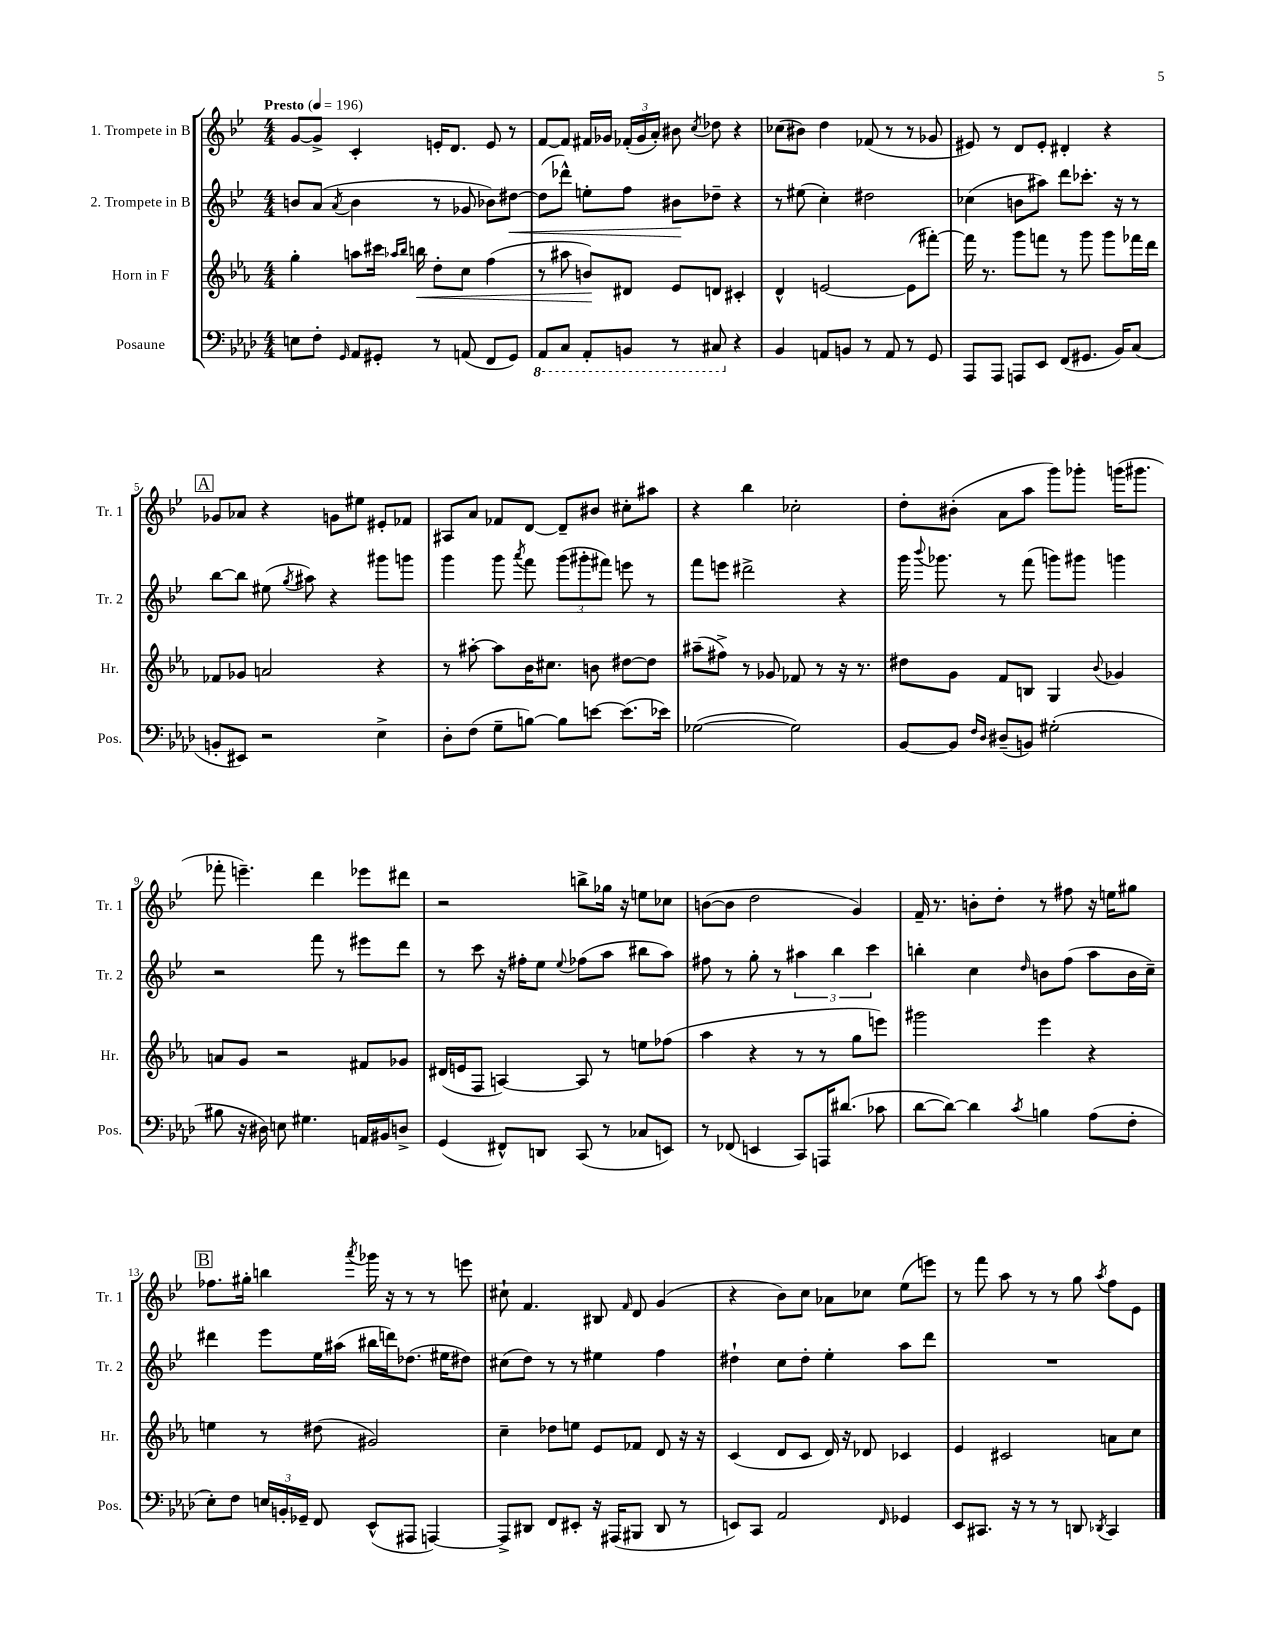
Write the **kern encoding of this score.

**kern	**kern	**dynam	**kern	**dynam	**kern
*part4	*part3	*part3	*part2	*part2	*part1
*staff4	*staff3	*staff3	*staff2	*staff2	*staff1
*I"Posaune	*I"Horn in F	*	*I"2. Trompete in B	*	*I"1. Trompete in B
*I'Pos.	*I'Hr.	*	*I'Tr. 2	*	*I'Tr. 1
*clefF4	*clefG2	*	*clefG2	*	*clefG2
*k[b-e-a-d-]	*k[b-e-a-]	*	*k[b-e-]	*	*k[b-e-]
*M4/4	*M4/4	*	*M4/4	*	*M4/4
*MM196	*MM196	*	*MM196	*	*MM196
=1	=1	=1	=1	=1	=1
!	!	!	!	!	!LO:TX:a:B:t=Presto
8En\L	4gg'\	.	8bn/L	.	[8g/L
8F'\J	.	.	(8a/J	.	8g^/J]
16qqGG/	.	.	8qa/	.	.
8AA-/L	8aan\L	.	4b\	.	4c'/
8GG#X'/J	16ccc#X\Jk	.	.	.	.
.	16qqaa-X/LL	.	.	.	.
.	16qqbb-/JJ	.	.	.	.
!	!	!LO:HP:b	!	!	!
.	16bbn\	<	.	.	.
8r	8dd'\L	.	8r	.	16en'/KL
.	.	.	.	.	8.d/J
(8AAn/	8cc\J	.	8g-X/	.	.
8FF/L	(4ff\	.	8b-X\L)	.	8e/
!	!	!	!	!LO:HP:b	!
8GG#/J)	.	.	[8dd#X\J	<	8r
=2	=2	=2	=2	=2	=2
*8ba	*	*	*	*	*
8AAA-/L	8r	.	(8dd#\L]	.	[8f/L
8CC/J	8aa#X\	.	8ddd-X^^\J)	.	8f/J]
8AAA-'/L	8bn/L)	.	8een'\L	.	16f#X/LL
.	.	.	.	.	16g-X/JJ
8BBBn/J	8d#X/J	[	8ff\J	.	(24f-X'/LL
.	.	.	.	.	24g-/
.	.	.	.	.	24a'/JJ)
8r	8e-/L	.	8b#X\L	.	8b#X\
.	.	.	.	.	8qcc/
8CC#X/	8dn/J	.	8dd-X~\J	[	8dd-X\
*X8ba	*	*	*	*	*
4r	4c#X'/	.	4r	.	4r
=3	=3	=3	=3	=3	=3
4BB-/	4d^^/	.	8r	.	(8cc-X\L
.	.	.	(8ee#X\	.	8b#X\J)
8AAn/L	[2en/	.	4cc'\)	.	4dd\
8BBn/J	.	.	.	.	.
8r	.	.	2dd#X\	.	(8f-X/
8AA/	.	.	.	.	8r
8r	(8e\L]	.	.	.	8r
8GG/	[8fff#X'\J)	.	.	.	8g-X/
=4	=4	=4	=4	=4	=4
8AAA-/L	16fff#\]	.	(4cc-X\	.	8e#X/)
.	8.r	.	.	.	.
8AAA-/J	.	.	.	.	8r
8AAAn/L	8ggg\L	.	8bn\L	.	8d/L
8EE-/J	8fffn\J	.	8aa#X\J)	.	8e#'/J
(8FF/L	8r	.	8ddd\L	.	4d#X'/
8.GG#X/J	8ggg\	.	8.ccc-X'\J	.	.
.	8ggg\L	.	.	.	4r
16BB-/KL)	.	.	16r	.	.
(8C/J	16fff-X\L	.	8r	.	.
.	16ddd\JJ	.	.	.	.
!!LO:LB:g=z
!!LO:REH:place=s1:t=A
=5	=5	=5	=5	=5	=5
8BBn'/L	8f-X/L	.	[8bb-\L	.	8g-X/L
8EE#X/J)	8g-X/J	.	8bb-\J]	.	8a-X/J
2r	2an/	.	(8ee#X\	.	4r
.	.	.	8qgg/	.	.
.	.	.	8aa#X\)	.	.
.	.	.	4r	.	8gn\L
.	.	.	.	.	8ee#X\J
4E-^\	4r	.	8ggg#X\L	.	8e#X'/L
.	.	.	8gggn\J	.	8f-X/J
=6	=6	=6	=6	=6	=6
8D-'\L	8r	.	4ggg\	.	8A#X/L
(8F\J	[8aa#X'\	.	.	.	8a/J
8G~\L	8aa#\L]	.	8ggg\	.	8f-X/L
.	.	.	8qaaa/	.	.
[8Bn\J)	16b-\K	.	8fff\	.	[8d/J
.	8.cc#X\J	.	.	.	.
8B\L]	.	.	(12ggg\L	.	8d~/L]
.	.	.	12ggg#X'\	.	.
[8en\J	8bn\	.	.	.	8b#X/J
.	.	.	12fff#X\J)	.	.
(8.e\L]	[8dd#X\L	.	8eeen\	.	8cc#X'\L
.	8dd#\J]	.	8r	.	8aa#X\J
16e-X\Jk)	.	.	.	.	.
=7	=7	=7	=7	=7	=7
([2G-X\	(8aa#X~\L	.	8fff\L	.	4r
.	8ff#X^\J)	.	8eeen\J	.	.
.	8r	.	2ddd#X^\	.	4bb-\
.	8g-X/	.	.	.	.
2G-\])	8f-X/	.	.	.	2cc-X'\
.	8r	.	.	.	.
.	16r	.	4r	.	.
.	8.r	.	.	.	.
=8	=8	=8	=8	=8	=8
[8BB-/L	8dd#X\L	.	16ggg\	.	8dd'\L
.	.	.	8qqbbb-/	.	.
.	.	.	8.ggg-X\	.	.
8BB-/J]	8g\J	.	.	.	(8b#X'\J
16qqF/LL	.	.	.	.	.
16qqD-/JJ	.	.	.	.	.
(8D#X~/L	8f/L	.	8r	.	8a\L
8BBn/J)	8Bn/J	.	(8fff\	.	8aa\J
(2G#X'\	4G/	.	8gggn\L)	.	8ggg\L)
.	.	.	8ggg#X\J	.	8ggg-X'\J
.	8qqb-/	.	.	.	.
.	4g-X/	.	4gggn\	.	(16gggn\KL
.	.	.	.	.	8.ggg#X\J
!!LO:LB:g=z
=9	=9	=9	=9	=9	=9
8B#X\	8an/L	.	2r	.	8fff-X'\
16r	8g/J	.	.	.	4.eeen~\)
16D#X\)	.	.	.	.	.
8En\	2r	.	.	.	.
4.G#X\	.	.	.	.	.
.	.	.	8fff\	.	4ddd\
.	.	.	8r	.	.
16AAn/LL	8f#X/L	.	8eee#X\L	.	8eee-X\L
16BB#X/J	.	.	.	.	.
8Dn^/J	8g-X/J	.	8ddd\J	.	8ddd#X\J
=10	=10	=10	=10	=10	=10
(4GG/	(16d#X/LL	.	8r	.	2r
.	16en/J	.	.	.	.
.	8F/J	.	8ccc\	.	.
8FF#X^^/L)	[4An/)	.	16r	.	.
.	.	.	16ff#X'\KL	.	.
8DDn/J	.	.	8ee-\J	.	.
.	.	.	8qqee-/	.	.
(8CC/	8A/]	.	(8ff-X\L	.	8bbn^\L
8r	8r	.	8aa\J	.	16gg-X\Jk
.	.	.	.	.	16r
8C-X/L	8een\L	.	8bb#X\L	.	8een\L
8EEn/J)	(8ff-X\J	.	8aa\J)	.	8cc-X\J
=11	=11	=11	=11	=11	=11
8r	4aa-\	.	8ff#X\	.	([8bn\L
(8FF-X/	.	.	8r	.	8b\J]
4EEn/	4r	.	8gg'\	.	2dd\
.	.	.	8r	.	.
8CC/L)	8r	.	6aa#X\	.	.
16AAAn/K	8r	.	.	.	.
.	.	.	6bb-\	.	.
(8.d#X/J	.	.	.	.	.
.	8gg\L	.	.	.	4g/)
.	.	.	6ccc\	.	.
8c-X\	8eeen\J)	.	.	.	.
=12	=12	=12	=12	=12	=12
[8d-\L	2ggg#X\	.	4bbn'\	.	16f~/
.	.	.	.	.	8.r
8d-\J_)	.	.	.	.	.
4d-\]	.	.	4cc\	.	8bn'\L
.	.	.	.	.	8dd'\J
8qc/	.	.	16qqdd/	.	.
4Bn\	4eee-\	.	8bn\L	.	8r
.	.	.	(8ff\J	.	8ff#X\
(8A-\L	4r	.	8aa\L	.	16r
.	.	.	.	.	16een\KL
8F'\J	.	.	16b\L	.	8gg#X\J
.	.	.	16cc~\JJ)	.	.
!!LO:LB:g=z
!!LO:REH:place=s1:t=B
=13	=13	=13	=13	=13	=13
8E-'\L)	4een\	.	4ddd#X\	.	8.ff-X\L
8F\J	.	.	.	.	.
.	.	.	.	.	16gg#X'\Jk
24En/LL	8r	.	8eee-\L	.	4bbn\
24BBn'/	.	.	.	.	.
24GG-X~/JJ	.	.	.	.	.
8FF/	(8dd#X\	.	16ee-\L	.	.
.	.	.	(16aa#X\JJ	.	.
.	.	.	.	.	8qaaa/
(8EE-^^/L	2g#X/)	.	16bb#X\LL	.	16ggg-X\
.	.	.	16dddn\J)	.	16r
8AAA#X/J	.	.	(8.dd-X\J	.	8r
[4AAAn/)	.	.	.	.	8r
.	.	.	16ee#X\KL	.	.
.	.	.	8dd#X\J)	.	8eeen\
=14	=14	=14	=14	=14	=14
8AAA^/L]	4cc~\	.	(8cc#X\L	.	8cc#X`\
8DD#X/J	.	.	8dd\J)	.	4.f/
8FF/L	8dd-X\L	.	8r	.	.
8EE#X'/J	8een\J	.	8r	.	.
16r	8e-/L	.	4ee#X\	.	8B#X/
(16AAA#X/KL	.	.	.	.	.
.	.	.	.	.	16qqf/
8BBB#X/J	8f-X/J	.	.	.	8d/
8DD#/	8d/	.	4ff\	.	(4g/
8r	16r	.	.	.	.
.	16r	.	.	.	.
=15	=15	=15	=15	=15	=15
8EEn/L)	(4c/	.	4dd#X`\	.	4r
8CC/J	.	.	.	.	.
2AA-/	8d/L	.	8cc\L	.	8b-\L)
.	8c/J	.	8dd#'\J	.	8cc\J
.	16d/)	.	4ee-'\	.	8a-X\L
.	16r	.	.	.	.
.	8d-X/	.	.	.	8cc-X\J
16qqFF/	.	.	.	.	.
4GG-X/	4c-X/	.	8aa\L	.	(8ee-\L
.	.	.	8ddd\J	.	8eeen\J)
=16	=16	=16	=16	=16	=16
8EE-/L	4e-/	.	1r	.	8r
8.CC#X/J	.	.	.	.	8fff\
.	2c#X/	.	.	.	8aa\
16r	.	.	.	.	.
8r	.	.	.	.	8r
8r	.	.	.	.	8r
8DDn/	.	.	.	.	8gg\
8qDD-X/	.	.	.	.	8qaa/
4CC#/	8an\L	.	.	.	8ff\L
.	8cc\J	.	.	.	8e-\J
==	==	==	==	==	==
*-	*-	*-	*-	*-	*-
